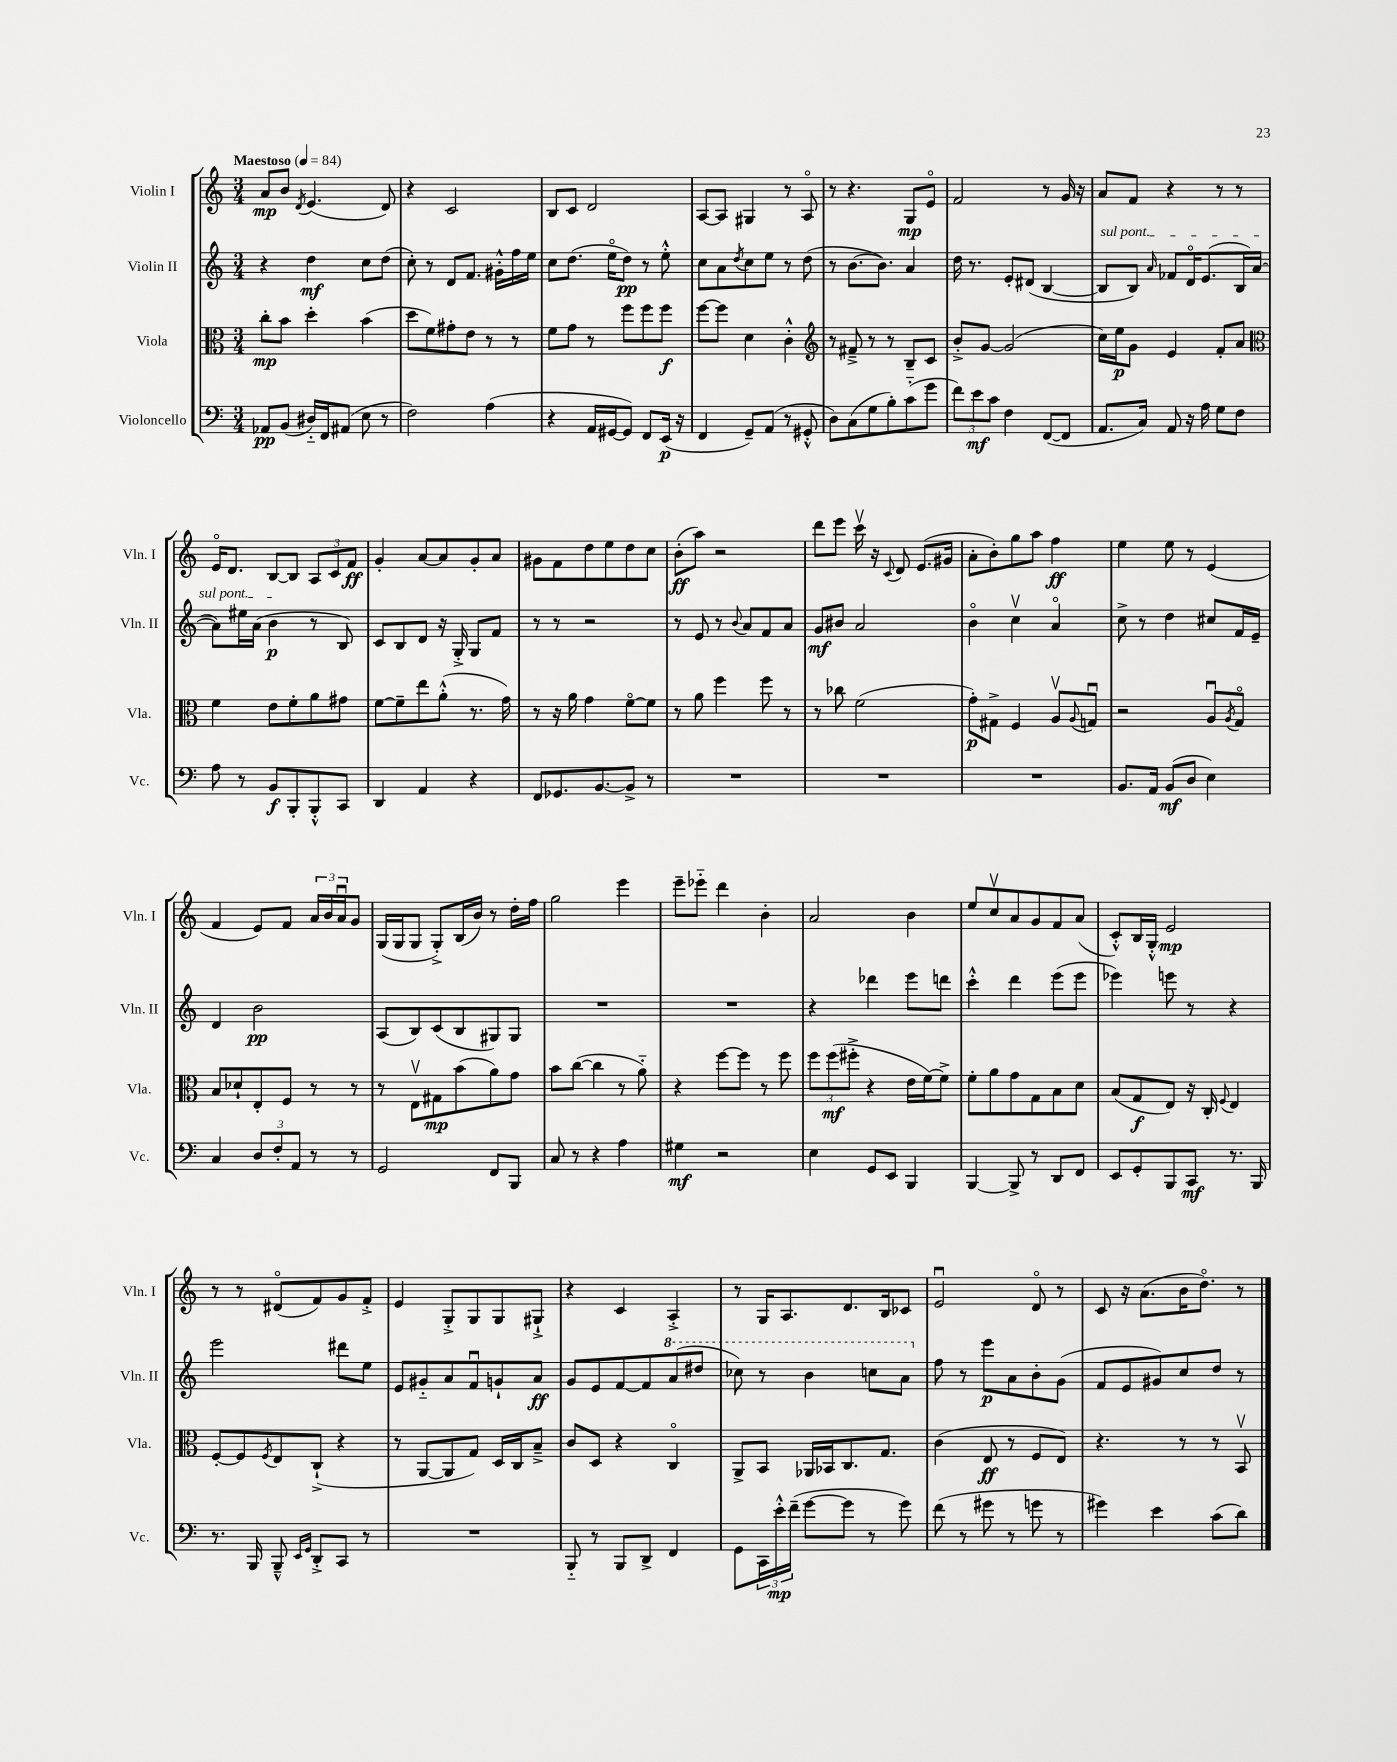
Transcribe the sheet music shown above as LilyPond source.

<<
\new StaffGroup <<
\new Staff = "s0" \with { instrumentName = "Violin I" shortInstrumentName = "Vln. I" } {
    \clef treble \key c \major \numericTimeSignature \time 3/4 \tempo "Maestoso" 4 = 84
    a'8\mp b'8 \acciaccatura { d'8 } e'4.( d'8) |
    r4 c'2 |
    b8 c'8 d'2 |
    a8~ a8 gis4 r8 a8\flageolet |
    r8 r4. g8\mp e'8\flageolet |
    f'2 r8 g'16 r16 |
    a'8 f'8 r4 r8 r8 |
    e'16\flageolet d'8. b8~ b8 \tuplet 3/2 { a8 c'8 f'8\ff } |
    g'4-. a'8~ a'8 g'8-. a'8 |
    gis'8 f'8 d''8 e''8 d''8 c''8 |
    b'8-.\ff( a''8) r2 |
    d'''8 e'''8 c'''16\upbow r16 \appoggiatura { c'8 } d'8 e'8.( gis'16 |
    a'8-. b'8-.) g''8 a''8 f''4\ff |
    e''4 e''8 r8 e'4( |
    f'4 e'8) f'8 \tuplet 3/2 { a'16 b'16 a'16\downbow } g'8 |
    g16( g16 g8 g8-.->) b16( b'16) r8 d''16-. f''16 |
    g''2 e'''4 |
    e'''8-- ees'''8-_ d'''4 b'4-. |
    a'2 b'4 |
    e''8 c''8\upbow a'8 g'8 f'8 a'8( |
    c'8-.-^) b16 g16-.-^ e'2\mp |
    r8 r8 dis'8\flageolet( f'8) g'8 f'8-.-> |
    e'4 g8-.-> g8 g8 gis8-!-> |
    r4 c'4 a4-.-> |
    r8 g16 a8. d'8. b16 ces'8 |
    e'2\downbow d'8\flageolet r8 |
    c'8 r16 a'8.( b'16 d''8.\flageolet) r8 \bar "|." |
}
\new Staff = "s1" \with { instrumentName = "Violin II" shortInstrumentName = "Vln. II" } {
    \clef treble \key c \major \numericTimeSignature \time 3/4
    r4 d''4\mf c''8 d''8( |
    c''8-.) r8 d'8 f'8. gis'16-.-^ f''16 e''16 |
    c''8 d''8.( e''16\flageolet d''8\pp) r8 e''8-.-^ |
    c''8 a'8 \acciaccatura { d''8 } c''8 e''8 r8 d''8( |
    r8 b'8.~ b'8.) a'4 |
    d''16 r8. e'8-. dis'8( b4~ |
    \once \override TextSpanner.bound-details.left.text = \markup { \italic "sul pont." } b8\startTextSpan b8) \grace { a'16 } fes'8 d'16\flageolet e'8.( b16 a'16~ |
    a'8) eis''16 a'16( b'4\p\stopTextSpan r8 b8) |
    c'8 b8 d'8 r16 g16-.-> g8 f'8 |
    r8 r8 r2 |
    r8 e'8 r8 \appoggiatura { b'8 } a'8 f'8 a'8 |
    g'8\mf bis'8 a'2 |
    b'4\flageolet c''4\upbow a'4\flageolet |
    c''8-> r8 d''4 cis''8 f'16 e'16-- |
    d'4 b'2\pp |
    a8( b8) c'8( b8 gis8) gis8 |
    R2. |
    R2. |
    r4 des'''4 e'''8 d'''8 |
    c'''4-.-^ d'''4 e'''8( e'''8 |
    ees'''4) e'''8 r8 r4 |
    e'''2 dis'''8 e''8 |
    e'8 gis'8-_ a'8 f'8\downbow g'8-! a'8\ff |
    g'8 e'8 f'8~ f'8 \ottava #1 a''8( dis'''8 |
    ces'''8) r8 b''4 c'''8 a''8 \ottava #0 |
    f''8 r8 e'''8\p a'8 b'8-. g'8( |
    f'8 e'8 gis'8) c''8 d''8 r8 \bar "|." |
}
\new Staff = "s2" \with { instrumentName = "Viola" shortInstrumentName = "Vla." } {
    \clef alto \key c \major \numericTimeSignature \time 3/4
    c''8-.\mp b'8 d''4-. b'4( |
    d''8 f'8) gis'8-. e'8 r8 r8 |
    f'8 g'8 r8 f''8 f''8 f''8\f |
    f''8~ f''8 d'4 c'4-.-^ |
    \clef treble r8 fis'8---> r8 r8 b8-- c'8 |
    b'8-.-> g'8~ g'2( |
    c''16) e''16\p g'8 e'4 f'8-. a'8 |
    \clef alto f'4 e'8 f'8-. a'8 gis'8 |
    f'8~ f'8-- e''8 a'8-.-^( r8. g'16) |
    r8 r16 a'16 g'4 f'8~\flageolet f'8 |
    r8 a'8 f''4 f''8 r8 |
    r8 ces''8 f'2( |
    g'8-.\p) gis8-> f4 a8\upbow \appoggiatura { a8 } g8\downbow |
    r2 a8\downbow \acciaccatura { a8 } g8\flageolet |
    b8 des'8-! e8-. f8 r8 r8 |
    r8 e8\upbow gis8\mp b'8( a'8) g'8 |
    b'8 c''8~( c''4 r8 a'8-_) |
    r4 f''8~ f''8 r8 f''8 |
    \tuplet 3/2 { f''8 f''8\mf( fis''8-.-> } r4 e'16 f'16~) f'8-> |
    f'8-. a'8 g'8 g8 b8 d'8 |
    b8( g8\f e8) r16 c16-. \appoggiatura { f8 } e4 |
    f8~-. f8 \acciaccatura { f8 } e8 c8-!->( r4 |
    r8 a,8~ a,8 g8) d16 c16 b8---> |
    c'8 d8 r4 c4\flageolet |
    a,8-> b,8 aes,16 bes,16 c8. g8. |
    c'4( e8\ff r8 f8 e8) |
    r4. r8 r8 b,8\upbow \bar "|." |
}
\new Staff = "s3" \with { instrumentName = "Violoncello" shortInstrumentName = "Vc." } {
    \clef bass \key c \major \numericTimeSignature \time 3/4
    aes,8\pp b,8( dis16-_) f,16 ais,8( e8 r8 |
    f2) a4( |
    r4 a,16 gis,16~ gis,8) f,8 e,16\p( r16 |
    f,4 g,8--) a,8( r8 gis,8-.-^ |
    d8) c8( g8 b8-.) c'8-_( g'8 |
    \tuplet 3/2 { f'8) e'8\mf c'8 } f4 f,8~( f,8 |
    a,8. c16) a,8 r16 a16 g8 f8 |
    a8 r8 b,8\f b,,8-. b,,8-.-^ c,8 |
    d,4 a,4 r4 |
    f,8 ges,8. b,8.~ b,8-> r8 |
    R2. |
    R2. |
    R2. |
    b,8. a,16 b,8\mf( d8 e4) |
    c4 \tuplet 3/2 { d8 f8-. a,8 } r8 r8 |
    g,2 f,8 b,,8 |
    c8 r8 r4 a4 |
    gis4\mf r2 |
    e4 g,8 e,8 b,,4 |
    b,,4~ b,,8-> r8 d,8 f,8 |
    e,8 g,8-. b,,8 c,8\mf r8. b,,16 |
    r8. b,,16 b,,8---^ \grace { e,16 g,16 } d,8-.-> c,8 r8 |
    R2. |
    b,,8-_ r8 b,,8 d,8-> f,4 |
    g,8 \tuplet 3/2 { c,16 e'16-.-^\mp f'16--( } g'8~ g'8 r8 g'8) |
    f'8( r8 gis'8 r8 g'8 r8 |
    gis'4) e'4 c'8( d'8) \bar "|." |
}
>>
>>
\layout { \context { \Score \remove "Bar_number_engraver" } }
